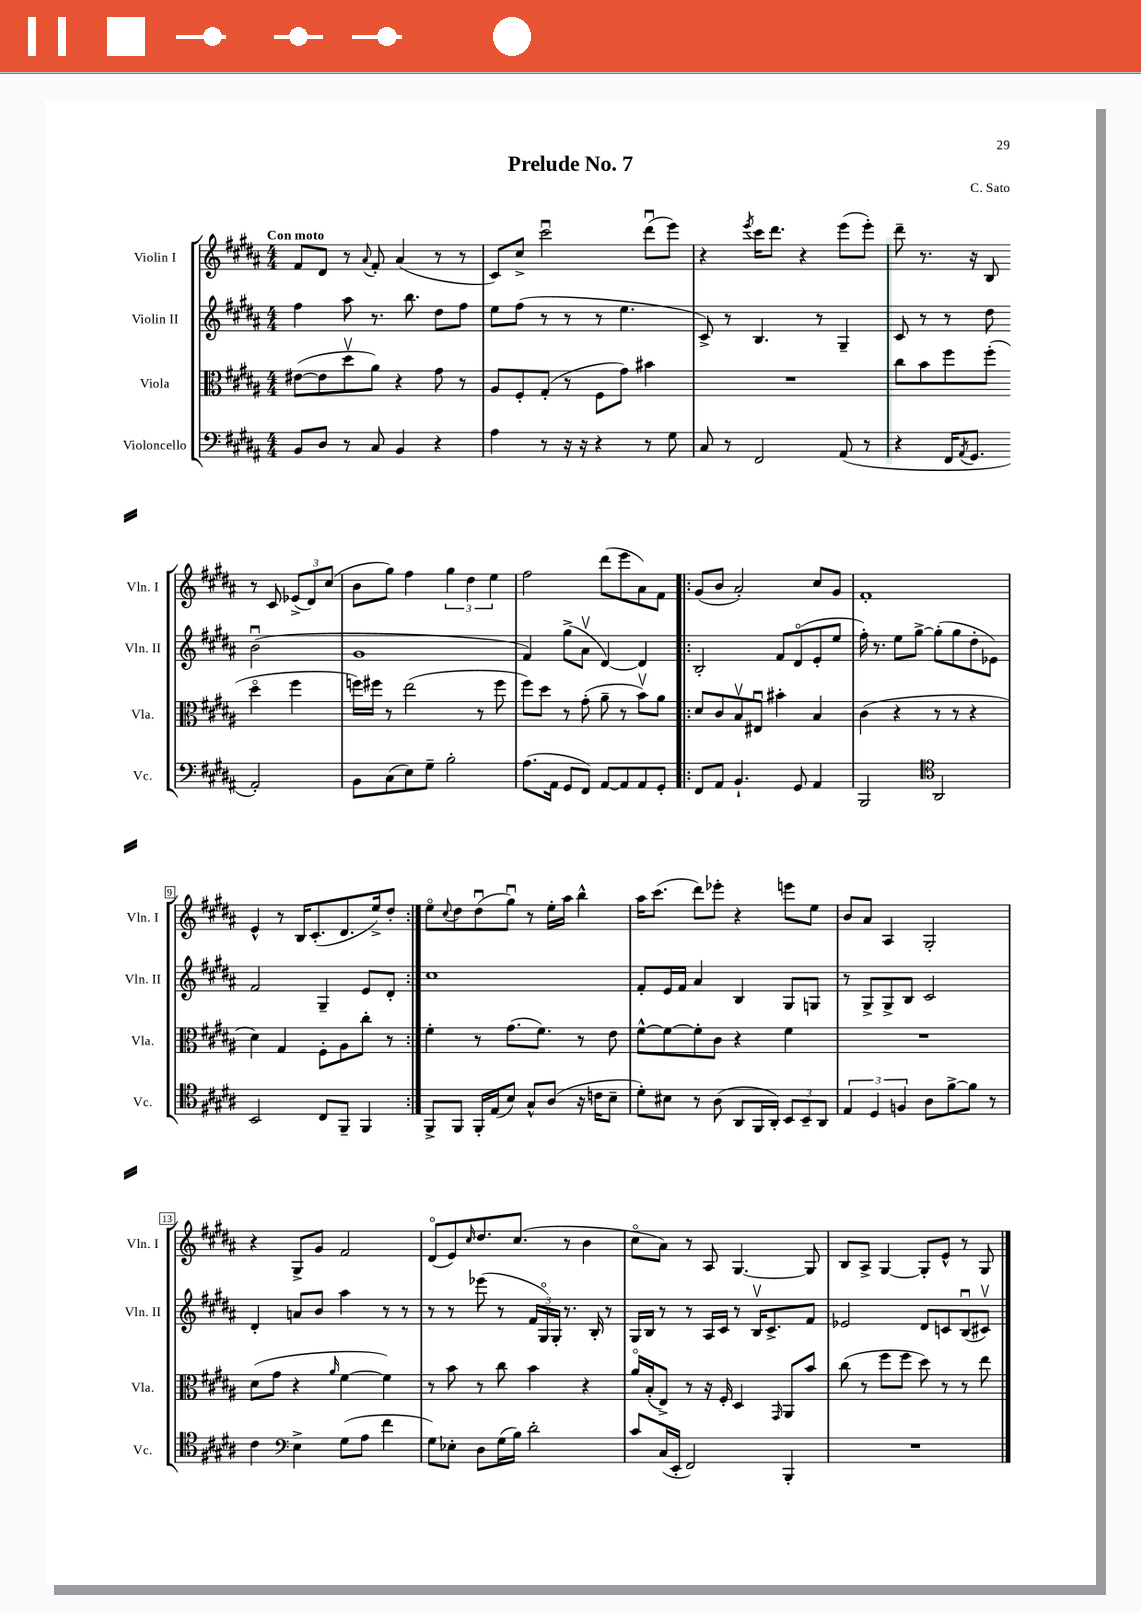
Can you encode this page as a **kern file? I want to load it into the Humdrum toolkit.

**kern	**kern	**kern	**kern
*staff4	*staff3	*staff2	*staff1
*clefF4	*clefC3	*clefG2	*clefG2
*k[f#c#g#d#a#]	*k[f#c#g#d#a#]	*k[f#c#g#d#a#]	*k[f#c#g#d#a#]
*M4/4	*M4/4	*M4/4	*M4/4
8BB	([8e#	4ff#	8f#
8D#	8e#]	.	8d#
8r	8dd#v	8aa#	8r
.	.	.	8qqa#
8C#	8a#)	8.r	8f#'
4BB	4r	.	(4a#
.	.	8.bb	.
4r	8g#	8dd#	8r
.	8r	8ff#	8r
=	=	=	=
4A#	8A#	8ee	8c#)
.	8F#'	(8ff#	8cc#^
8r	(8G#'	8r	2ccc#u
16r	8r	8r	.
16r	.	.	.
4r	8F#	8r	.
.	8g#)	4.ee	.
8r	4b#	.	(8ddd#u
8G#	.	.	8eee)
=	=	=	=
8C#	1r	8c#^)	4r
8r	.	8r	.
.	.	.	8qeee
2FF#	.	4.B	16ccc#
.	.	.	8.ddd#
.	.	.	4r
.	.	8r	.
(8AA#	.	4G#~	(8eee
8r	.	.	8eee')
=	=	=	=
4r	8cc#	8c#	8ddd#~
.	8b	8r	8.r
16FF#	8ff#	8r	.
8qAA#	.	.	.
8.GG#	.	.	16r
.	(8ff#'	8dd#	8B
2AA#')	4dd#o	(2bu	8r
.	.	.	8c#
.	4ff#	.	(12e-^
.	.	.	12d#)
.	.	.	(12cc#
=	=	=	=
8BB	16ff)	1g#	8b
.	16ff#	.	.
(8C#	8r	.	8gg#)
8E)	(2ee	.	4ff#
8G#~	.	.	.
2B'	.	.	6gg#
.	.	.	6dd#
.	8r	.	.
.	.	.	6ee
.	8ff#	.	.
=	=	=	=
(8.A#	8ff#)	4f#)	2ff#
.	8dd#	.	.
16AA#	.	.	.
8GG#	8r	(8gg#^	.
8FF#)	(8g#'	8a#v	.
[8AA#	8a#~	[4d#)	(8ddd#
8AA#]	8r	.	8eee
8AA#	8bv)	4d#]	8a#)
8GG#'	8a#	.	8f#
=!|:	=!|:	=!|:	=!|:
8FF#	8d#	2B'	(8g#
8AA#	8c#	.	8b
4.BB`	8Bv	.	2a#')
.	8E#u	.	.
.	4b#'	8f#	.
8GG#	.	(8d#o	.
4AA#	4B	8e'	8cc#
.	.	8ee	8g#
=	=	=	=
2BBB	(4c#	16ff#')	1f#'
.	.	8.r	.
.	4r	8ee	.
.	.	[8gg#^	.
*clefC4	*	*	*
2AA#	8r	(8gg#']	.
.	8r	8gg#	.
.	4r	8dd#'	.
.	.	8e-)	.
=	=	=	=
2BB	4d#)	2f#	4e^^
.	4G#	.	8r
.	.	.	16B
.	.	.	(8.c#'
8C#	8F#'	4G#~	.
8FF#~	8A#	.	8.d#
4FF#	8cc#'	8e	.
.	.	.	16ee^)
.	8r	8d#'	8dd#'
=:|!	=:|!	=:|!	=:|!
8FF#^	4f#'	1cc#	8eeo
.	.	.	8qqcc#
8FF#	.	.	8dd#
16FF#'	8r	.	(8dd#u
(16E	.	.	.
8B)	(8.g#	.	8gg#u)
8G#^^	.	.	8r
.	8.f#)	.	.
(8A#	.	.	16ee'
.	.	.	16aa#
16r	8r	.	4bb^^
16c	.	.	.
8B~	8e	.	.
=	=	=	=
8d#')	[8f#^^	8f#'	16aa#
.	.	.	(8.ccc#
8B#	8f#_	16e	.
.	.	16f#	.
8r	8f#']	4a#	8ddd#)
(8A#	8c#	.	8eee-'
8AA#	4r	4B	4r
16FF#	.	.	.
16AA#')	.	.	.
12BB	4f#	8G#	8eee
12BB~	.	.	.
.	.	8G	8ee
12AA#	.	.	.
=	=	=	=
6E	1r	8r	8b
.	.	8G#^	8a#
6D#	.	.	.
.	.	8G#^	4A#
6F	.	.	.
.	.	8B	.
8A#	.	2c#	2G#'
[8f#^	.	.	.
8f#]	.	.	.
8r	.	.	.
=	=	=	=
4c#	(8d#	4d#'	4r
.	8g#	.	.
*clefF4	*	*	*
4E^	4r	8a	8G#^
.	.	8b	8g#
.	16qqa#	.	.
(8G#	[4f#	4aa#	2f#
8A#	.	.	.
4f#	4f#])	8r	.
.	.	8r	.
=	=	=	=
8G#)	8r	8r	(8d#o
8E-'	8b	8r	8e)
.	.	.	16qqcc#
8D#	8r	(8eee-	8.dd#
(16G#	8cc#	8r	.
16B)	.	.	(8.cc#
2d#'	4b	24f#	.
.	.	24G#o)	.
.	.	24G#'	.
.	.	8.r	8r
.	4r	.	4b
.	.	16B'	.
.	.	8r	.
=	=	=	=
8c#	16a#o	16G#	8cc#o
.	(16B'	16B	.
(16C#	8E^)	8r	8a#)
16EE'	.	.	.
2FF#)	8r	8r	8r
.	16r	16A#	8A#
.	16F#'	16c#	.
.	4D#	8r	[4.G#
.	.	16Bv	.
.	.	8.c#^	.
.	16qqGG#	.	.
4BBB'	8AA#	.	.
.	8b	8f#	8G#]
=	=	=	=
1r	(8cc#	2e-	8B
.	8r	.	8A#^
.	8ff#	.	[4G#
.	8ff#	.	.
.	8dd#)	8d#	8G#']
.	8r	8c	8e^^
.	8r	(8Bu	8r
.	8ee	8c#v)	8G#
==	==	==	==
*-	*-	*-	*-
